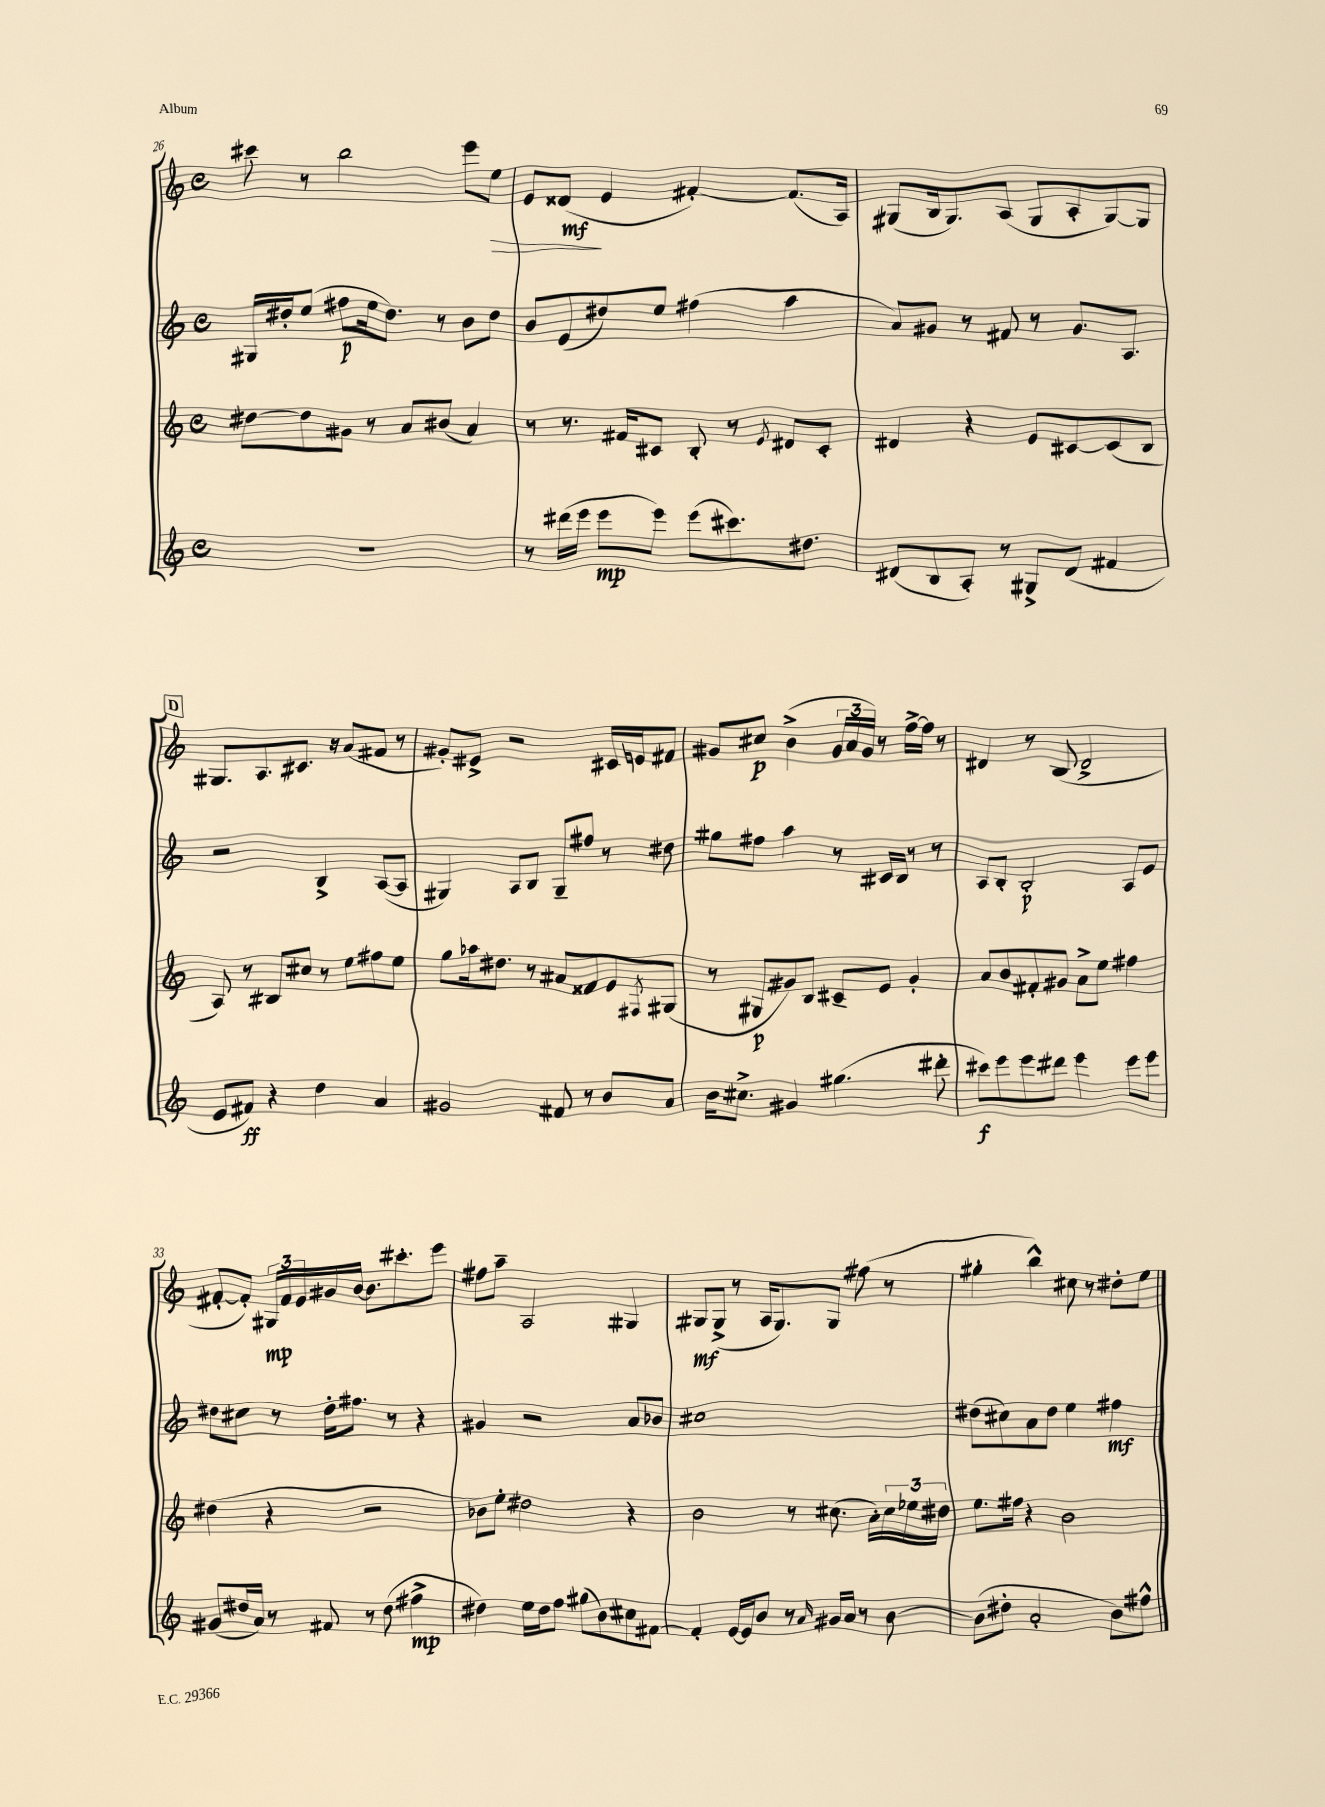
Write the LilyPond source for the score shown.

<<
\new StaffGroup <<
\new Staff = "s0" {
    \clef treble \key c \major \defaultTimeSignature \time 4/4
    cis'''8 r8 b''2 e'''8 e''8\> |
    e'8 disis'8\mf\!( e'4 fis'4~-.) fis'8.( a16) |
    gis8( b16 gis8.) a8( gis8 a8-. gis8~) gis8 |
    \mark \markup { \box "D" } gis8. a8. cis'8. r16 a'8( fis'8 r8 |
    gis'8-.) eis'8-> r2 cis'16 e'16 fis'8 |
    gis'8 cis''8\p b'4->( \tuplet 3/2 { gis'16 a'16 gis'16) } r8 f''16~-> f''16 r8 |
    dis'4 r8 b8( dis'2-> |
    fis'8~-. fis'8-.) \tuplet 3/2 { gis16\mp fis'16 e'16 } gis'16 b'16~ b'8. cis'''8.-. e'''8 |
    fis''8 a''8-- a2 gis4 |
    gis8\mf gis8->( r8 a16 gis8.) gis8 fis''8( r8 |
    gis''4-. b''4-^) cis''8 r8 dis''8-. e''8 \bar "|." |
}
\new Staff = "s1" {
    \clef treble \key c \major \defaultTimeSignature \time 4/4
    gis16 dis''16-. e''8( fis''8\p e''16 dis''8.) r8 b'8 dis''8 |
    b'8 e'8( dis''8) e''8 fis''4( a''4 |
    a'8) gis'8 r8 fis'8 r8 gis'8. a8. |
    \mark \markup { \box "D" } r2 b4-> a8~( a8 |
    gis4) a8 b8 gis8-- fis''8 r8 dis''8 |
    gis''8 fis''8 a''4 r8 cis'16 b16 r8 r8 |
    a8 b8-. b2-.\p a8 e'8 |
    dis''8 cis''8 r8 dis''16-. fis''8. r8 r4 |
    gis'4 r2 a'8 bes'8 |
    cis''1 |
    dis''8( cis''8) a'8 dis''8 e''4 fis''4\mf \bar "|." |
}
\new Staff = "s2" {
    \clef treble \key c \major \defaultTimeSignature \time 4/4
    dis''8~ dis''8 gis'8 r8 a'8 bis'8( a'4) |
    r8 r8. fis'16 cis'8 b8-. r8 \acciaccatura { e'8 } dis'8 cis'8-. |
    dis'4 r4 e'8 cis'8~ cis'8( b8 |
    \mark \markup { \box "D" } a8) r8 bis8 cis''8 r8 e''8 fis''8 e''8 |
    g''8 aes''16 dis''8. r8 ais'8 fisis'8 e'8 \acciaccatura { fis8 } gis8( |
    r8 gis8\p gis'8) b8 cis'8-- e'8 gis'4-. |
    a'8 b'8 fis'8-. gis'8 a'8-> e''8 fis''4 |
    dis''4( r4 r2 |
    bes'8) e''8-. dis''2 r4 |
    b'2 r8 cis''8.( a'16-.) \tuplet 3/2 { cis''16 ees''16 dis''16 } |
    e''8. fis''16 r4 b'2 \bar "|." |
}
\new Staff = "s3" {
    \clef treble \key c \major \defaultTimeSignature \time 4/4
    R1 |
    r8 dis'''16( e'''16 e'''8\mp e'''8) e'''8( cis'''8.) dis''8. |
    dis'8( b8 a8-.) r8 gis8-> dis'8( fis'4 |
    \mark \markup { \box "D" } e'8 fis'8\ff) r4 d''4 a'4 |
    gis'2 fis'8 r8 b'8 a'8 |
    b'16 cis''8.-> gis'4 gis''4.( dis'''8-. |
    cis'''8\f) e'''8 e'''8 dis'''8 e'''4 e'''8 e'''8 |
    gis'8( dis''16 a'16) r8 fis'8 r8 dis''8( fis''4->\mp |
    dis''4) e''16 dis''16 f''8 gis''8( b'8) cis''8 fis'8~ |
    fis'4-. e'16~ e'16 b'8 r8 \grace { a'16 } gis'16 a'16 r8 b'8~ |
    b'8( dis''8-. a'2-. b'8) fis''8-^ \bar "|." |
}
>>
>>
\layout { \context { \Score currentBarNumber = #26 } }
